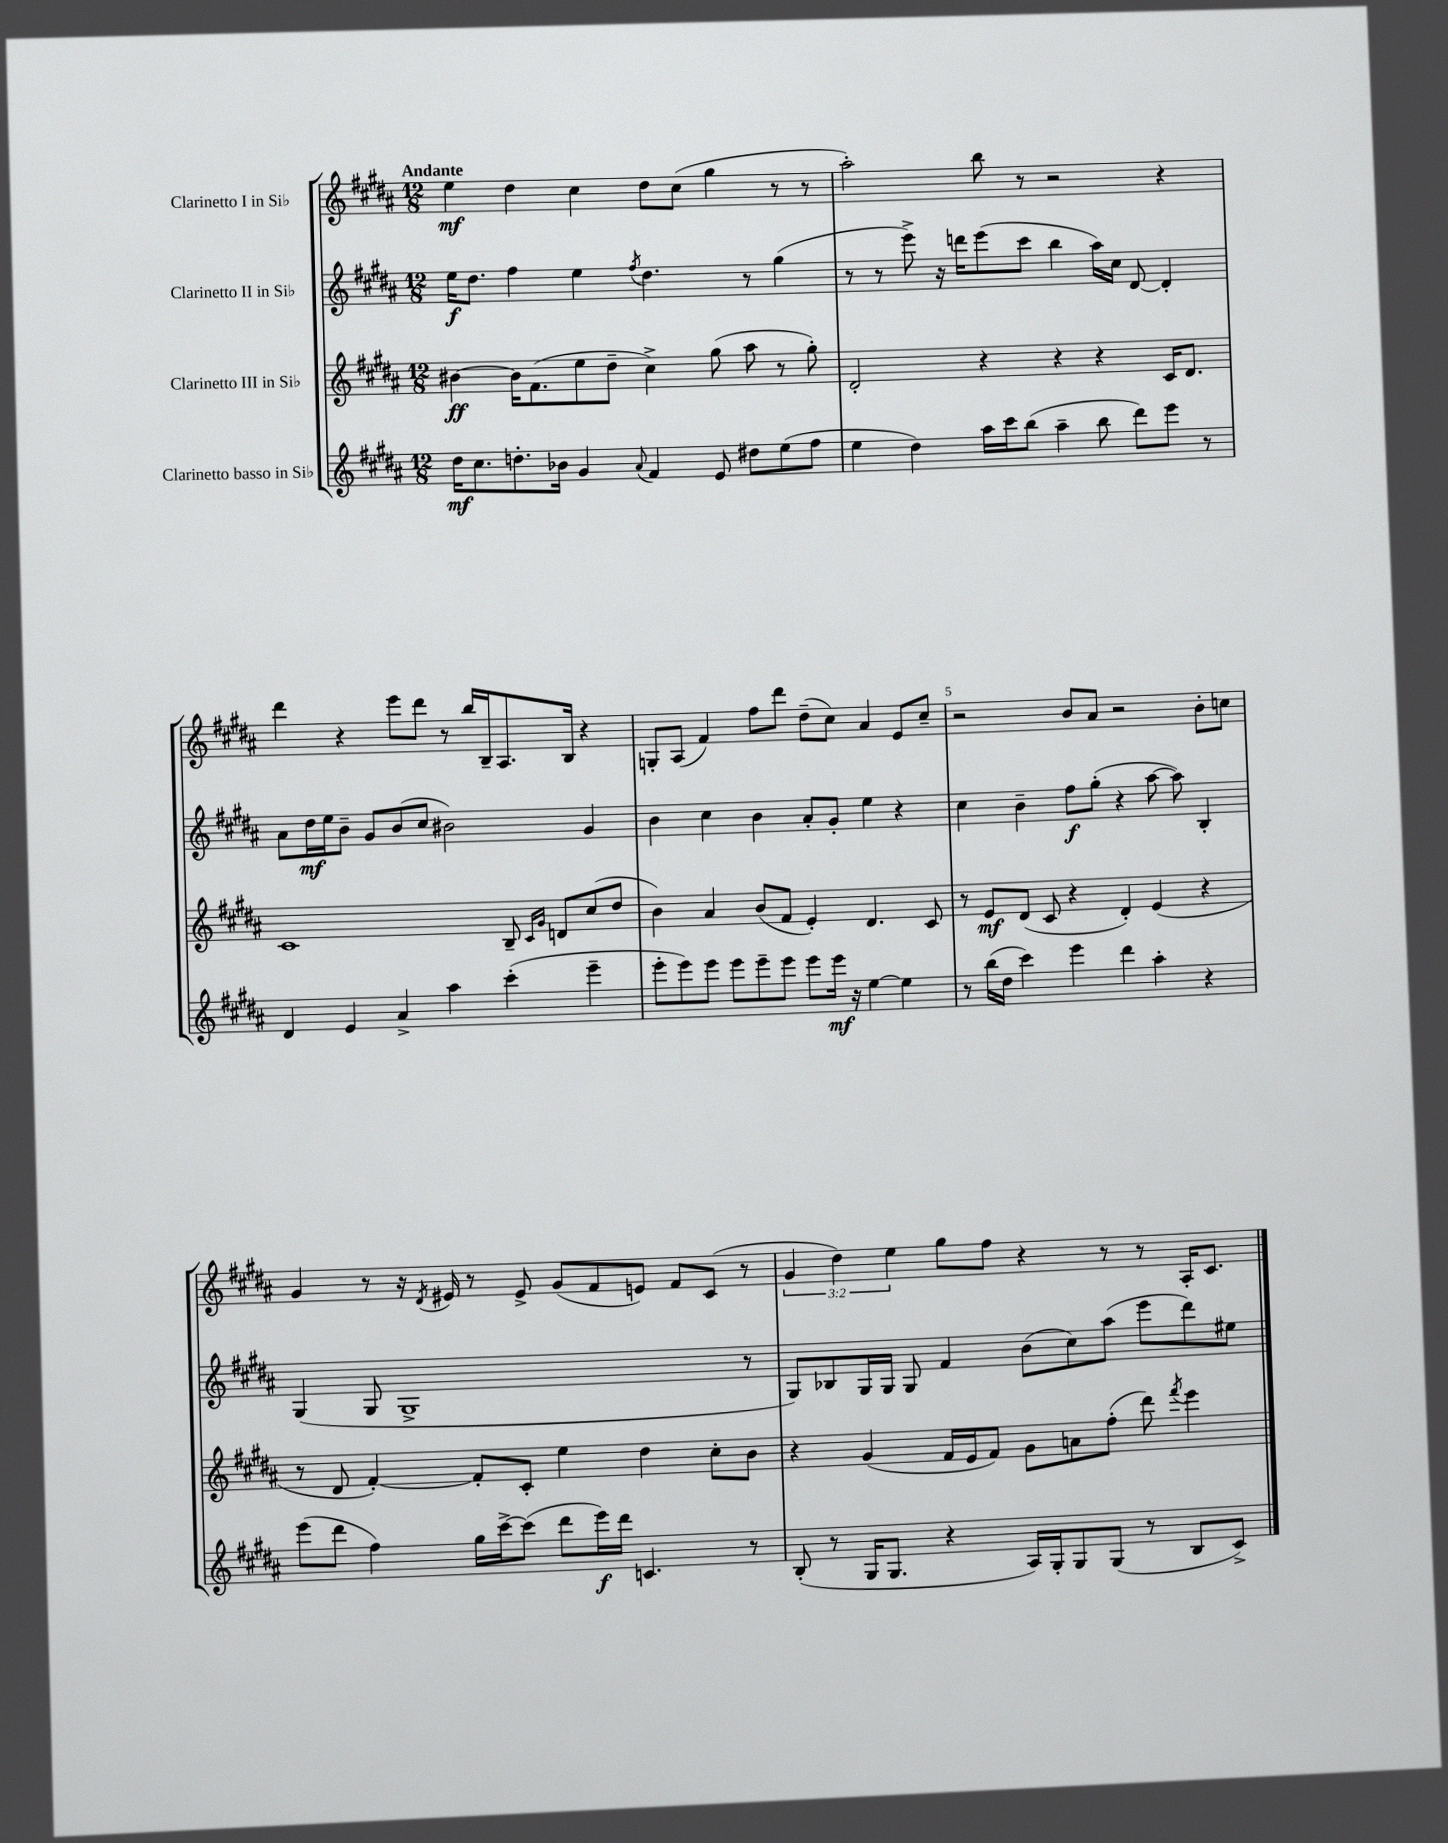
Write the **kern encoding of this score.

**kern	**kern	**kern	**kern
*staff4	*staff3	*staff2	*staff1
*clefG2	*clefG2	*clefG2	*clefG2
*k[f#c#g#d#a#]	*k[f#c#g#d#a#]	*k[f#c#g#d#a#]	*k[f#c#g#d#a#]
*M12/8	*M12/8	*M12/8	*M12/8
16dd#	[4b#	16ee	4ee
8.cc#	.	8.dd#	.
8.dd'	16b#]	4ff#	4dd#
.	(8.f#	.	.
16b-	.	.	.
4g#	8ee	4ee	4cc#
.	8dd#~	.	.
8qqa#	.	8qff#	.
4f#	4cc#^)	4.dd#	8dd#
.	.	.	(8cc#
8e	(8gg#	.	4gg#
8dd#	8aa#	8r	.
(8ee	8r	(4gg#	8r
8ff#	8gg#')	.	8r
=	=	=	=
4ee	2d#'	8r	2aa#')
.	.	8r	.
4dd#)	.	8eee^)	.
.	.	16r	.
.	.	16ddd	.
16aa#	4r	(8eee	8bb
16ccc#	.	.	.
(8bb	.	8ccc#	8r
4aa#~	4r	4bb	2r
8bb	4r	16aa#)	.
.	.	16cc#	.
8ddd#)	.	[8d#	.
8eee	16c#	4d#']	4r
.	8.d#	.	.
8r	.	.	.
=	=	=	=
4d#	1c#	8a#	4ddd#
.	.	16dd#	.
.	.	16ee	.
4e	.	8b~	4r
.	.	8g#	.
4a#^	.	(8b	8eee
.	.	8cc#	8ddd#
4aa#	.	2b#)	8r
.	.	.	16bb
.	.	.	16B~
(4ccc#'	8B~	.	8.A#
.	16qqc#	.	.
.	16qqg#	.	.
.	8d	.	.
.	.	.	16B
4eee~	(8cc#	4g#	4r
.	8dd#	.	.
=	=	=	=
8eee'	4b)	4b	8G'
8eee)	.	.	(8A#
8eee	4a#	4cc#	4f#)
8eee	.	.	.
8eee~	(8b	4b	8ff#
8eee	8f#	.	8ddd#
8eee	4e')	8a#'	(8dd#~
16eee	.	8g#'	8cc#)
16r	.	.	.
[4ee	4.d#	4ee	4a#
4ee]	.	4r	8e
.	8c#	.	8cc#~
=	=	=	=
8r	8r	4cc#	2r
(16bb	8e	.	.
16dd#	.	.	.
4ccc#)	(8d#	4b~	.
.	8c#	.	.
4eee	4r	8ff#	8b
.	.	(8gg#'	8a#
4ddd#	4d#')	4r	2r
4aa#'	(4e	[8aa#	.
.	.	8aa#])	.
4r	4r	4B'	8b'
.	.	.	8cc
=	=	=	=
(8eee	8r	(4G#	4g#
8ddd#	8d#	.	.
4ff#)	[4f#')	8G#	8r
.	.	1G#^	16r
.	.	.	8qd#
.	.	.	16e#
16gg#	8f#']	.	8r
[16ccc#^	.	.	.
(8ccc#]	8c#'	.	8e#^
8ddd#	4ee	.	(8g#
16eee)	.	.	8f#
16ddd#	.	.	.
4.c	4dd#	.	8e)
.	.	.	8f#
.	8cc#'	.	(8c#
8r	8b	8r	8r
=	=	=	=
(8B'	4r	8G#)	6g#
8r	.	8B-	.
.	.	.	6dd#)
16G#	(4g#	16G#	.
8.G#	.	16G#	.
.	.	.	6ee
.	.	8G#	.
4r	16f#	4f#	8gg#
.	16e	.	.
.	8f#)	.	8ff#
16A#)	8g#	(8b	4r
16G#'	.	.	.
8G#	8a	8cc#)	.
(8G#	(8ff#'	(8aa#	8r
8r	8ddd#)	8eee	8r
.	8qfff#	.	.
8B	4eee	8ddd#)	16A#'
.	.	.	8.c#
8c#^)	.	8ee#	.
==	==	==	==
*-	*-	*-	*-
